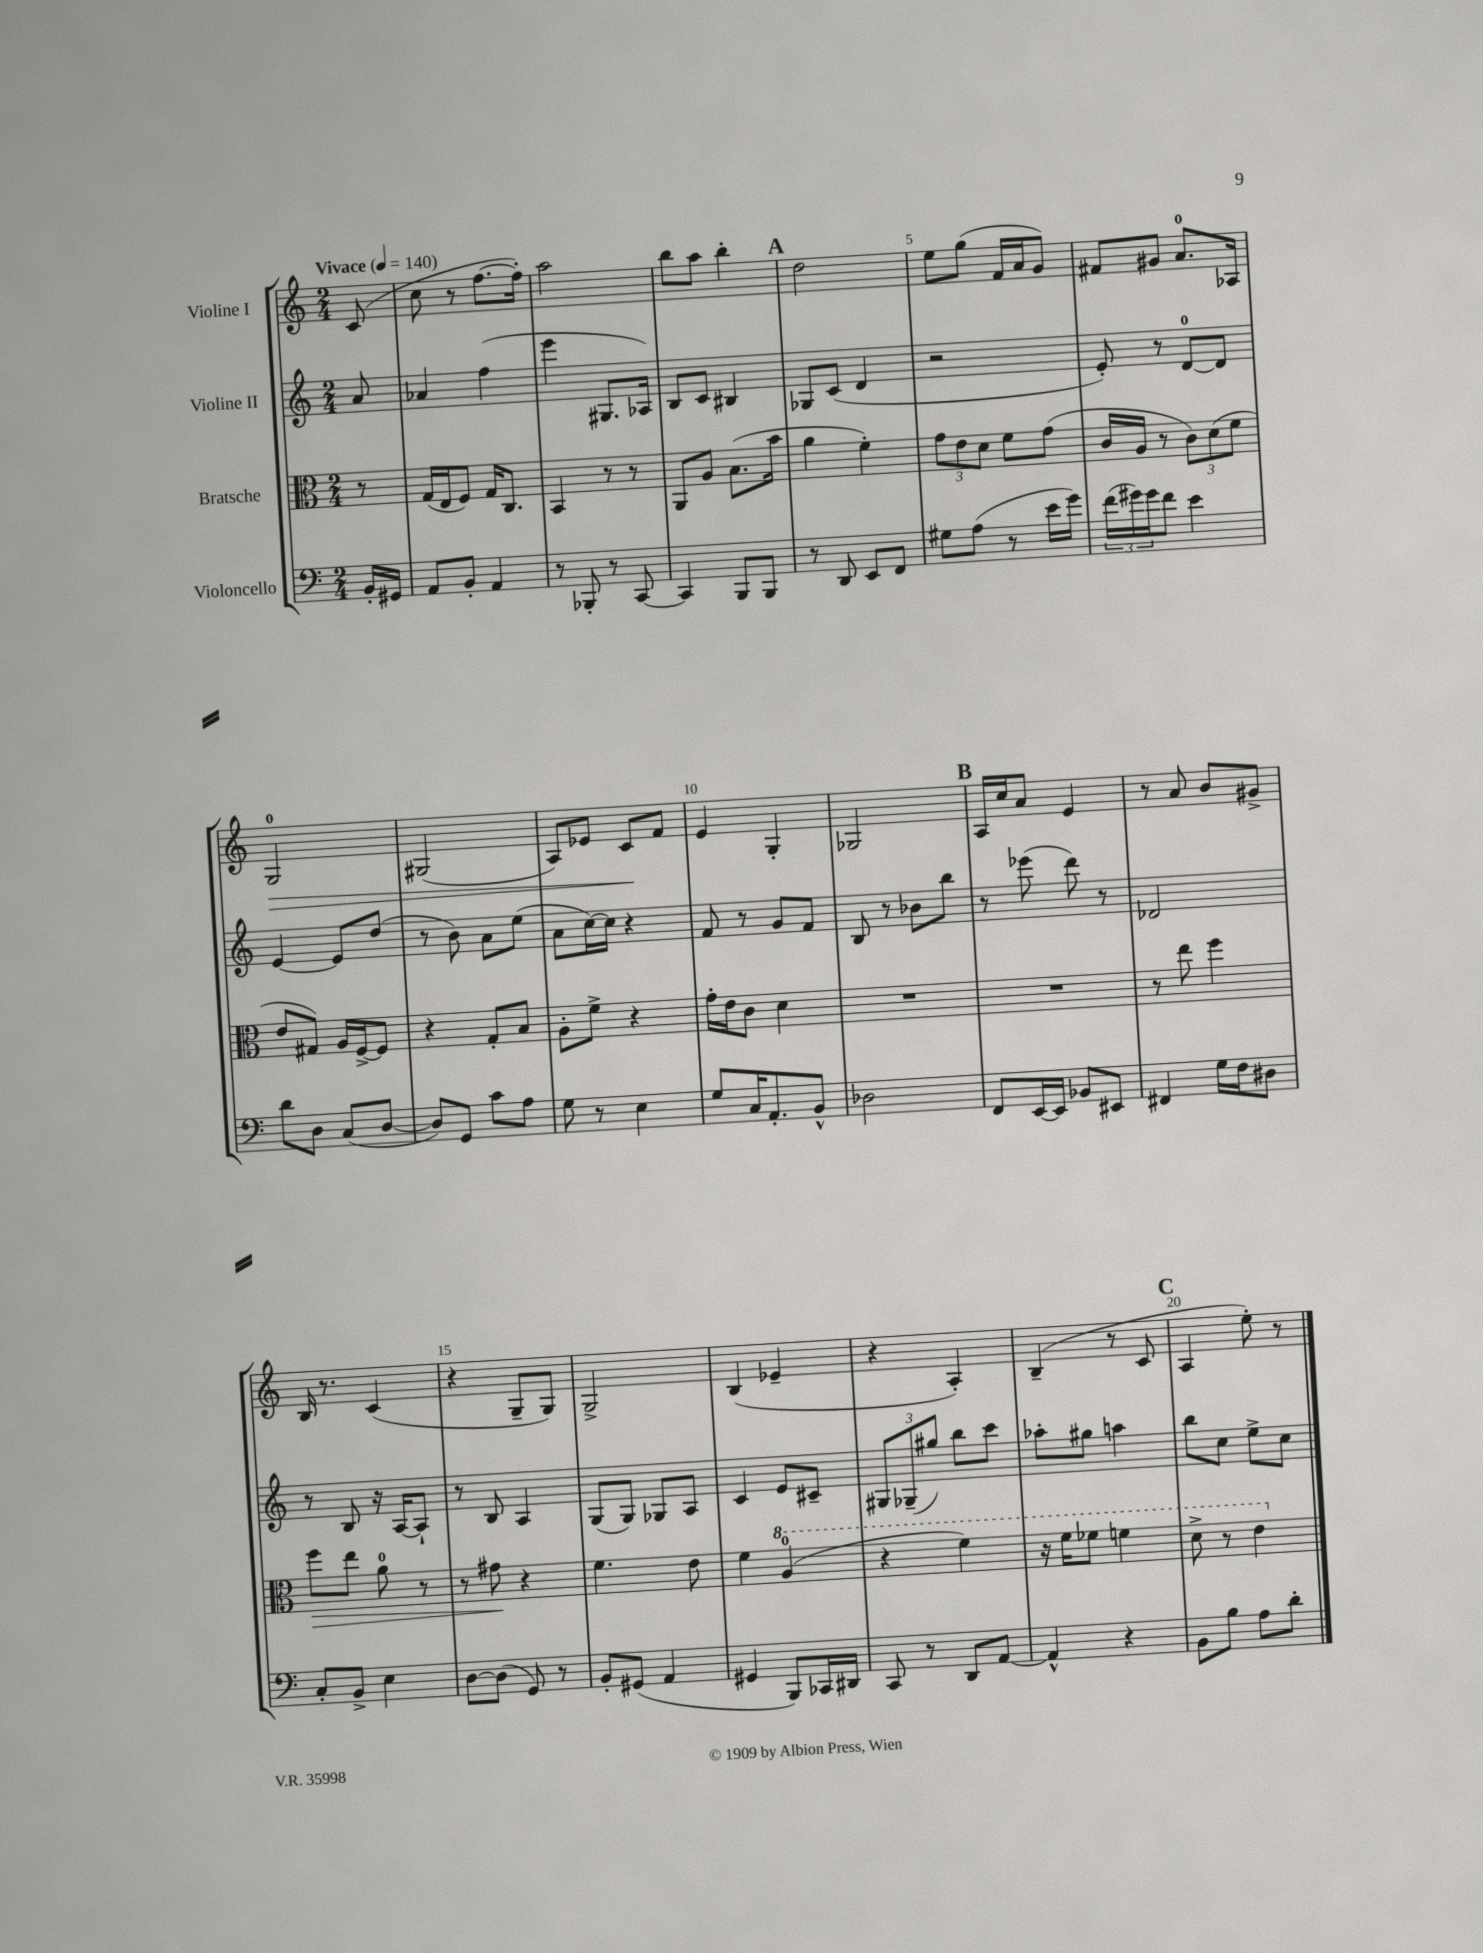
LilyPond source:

<<
\new StaffGroup <<
\new Staff = "s0" \with { instrumentName = "Violine I" } {
    \clef treble \key c \major \numericTimeSignature \time 2/4 \partial 8 \tempo "Vivace" 4 = 140
    c'8( |
    c''8 r8 f''8.~ f''16-.) |
    a''2 |
    b''8 a''8 b''4-. |
    \mark \markup { \bold "A" } d''2 |
    e''8 g''8( f'16 a'16 g'8) |
    fis'8 gis'8 a'8.-0 aes16 |
    g2-0\> |
    gis2( |
    a8) ees'8 c'8\! f'8 |
    e'4 g4-. |
    ges2 |
    \mark \markup { \bold "B" } a16 c''16 a'8 e'4 |
    r8 a'8 b'8 gis'8-> |
    b16 r8. c'4( |
    r4 g8-- g8) |
    g2-> |
    b4( ees'4-- |
    r4 a4-.) |
    b4--( r8 c'8 |
    \mark \markup { \bold "C" } a4 e''8-.) r8 \bar "|." |
}
\new Staff = "s1" \with { instrumentName = "Violine II" } {
    \clef treble \key c \major \numericTimeSignature \time 2/4 \partial 8
    a'8 |
    aes'4 f''4( |
    e'''4 gis8. aes16) |
    b8 c'8 bis4 |
    \mark \markup { \bold "A" } ges8 c'8( d'4 |
    r2 |
    e'8-.) r8 d'8-0~ d'8 |
    e'4~ e'8 d''8( |
    r8 b'8) a'8 e''8( |
    a'8 c''16~) c''16 r4 |
    f'8 r8 g'8 f'8 |
    b8 r8 bes'8 b''8 |
    \mark \markup { \bold "B" } r8 ees'''8( d'''8) r8 |
    des'2 |
    r8 b8 r16 a16~ a8-! |
    r8 b8 a4 |
    g8( g8) ges8 a8 |
    c'4 e'8 cis'8-- |
    \tuplet 3/2 { gis8 ges8--( gis''8) } b''8 c'''8 |
    aes''8-. gis''8 a''4 |
    \mark \markup { \bold "C" } b''8 c''8 e''8-> c''8 \bar "|." |
}
\new Staff = "s2" \with { instrumentName = "Bratsche" } {
    \clef alto \key c \major \numericTimeSignature \time 2/4 \partial 8
    r8 |
    g16( e16 f8) g16 c8. |
    b,4 r8 r8 |
    a,8 a8 b8.( b'16 |
    \mark \markup { \bold "A" } a'4 f'4-.) |
    \tuplet 3/2 { g'8 e'8 d'8 } f'8 g'8( |
    c'16 a16 r8 \tuplet 3/2 { c'8) d'8( f'8 } |
    e'8 gis8) a16 f16~-> f8 |
    r4 g8-. b8 |
    a8-. f'8-> r4 |
    g'16-. e'16 c'8 d'4 |
    R2 |
    \mark \markup { \bold "B" } R2 |
    r8 e''8 f''4 |
    f''8\> e''8 a'8-0 r8 |
    r8 gis'8\! r4 |
    f'4. e'8 |
    f'4 \ottava #1 a'4-0( |
    r4 f''4) |
    r16 f''16 fes''8 f''4 |
    \mark \markup { \bold "C" } d''8-> r8 e''4 \ottava #0 \bar "|." |
}
\new Staff = "s3" \with { instrumentName = "Violoncello" } {
    \clef bass \key c \major \numericTimeSignature \time 2/4 \partial 8
    b,16-. gis,16 |
    a,8 b,8-. a,4 |
    r8 bes,,8-. r8 c,8~ |
    c,4 b,,8 b,,8 |
    \mark \markup { \bold "A" } r8 d,8 e,8 f,8 |
    gis8 a8( r8 e'16 g'16) |
    \tuplet 3/2 { f'16( gis'16) gis'16 } f'8 e'4 |
    d'8 d8 c8( d8~ |
    d8) g,8 c'8 a8 |
    g8 r8 e4 |
    g8 c16 a,8.-. b,8-^ |
    des2 |
    \mark \markup { \bold "B" } f,8 e,16~ e,16 bes,8 eis,8 |
    fis,4 g16 f16 dis8 |
    c8-. b,8-> e4 |
    d8~ d8( g,8) r8 |
    b,8-. gis,8( a,4 |
    gis,4 b,,8) ces,16 dis,16 |
    c,8 r8 d,8 a,8~ |
    a,4-^ r4 |
    \mark \markup { \bold "C" } b,8 b8 a8 d'8-. \bar "|." |
}
>>
>>
\layout { \context { \Score \override BarNumber.break-visibility = ##(#f #t #t) barNumberVisibility = #(every-nth-bar-number-visible 5) } }
